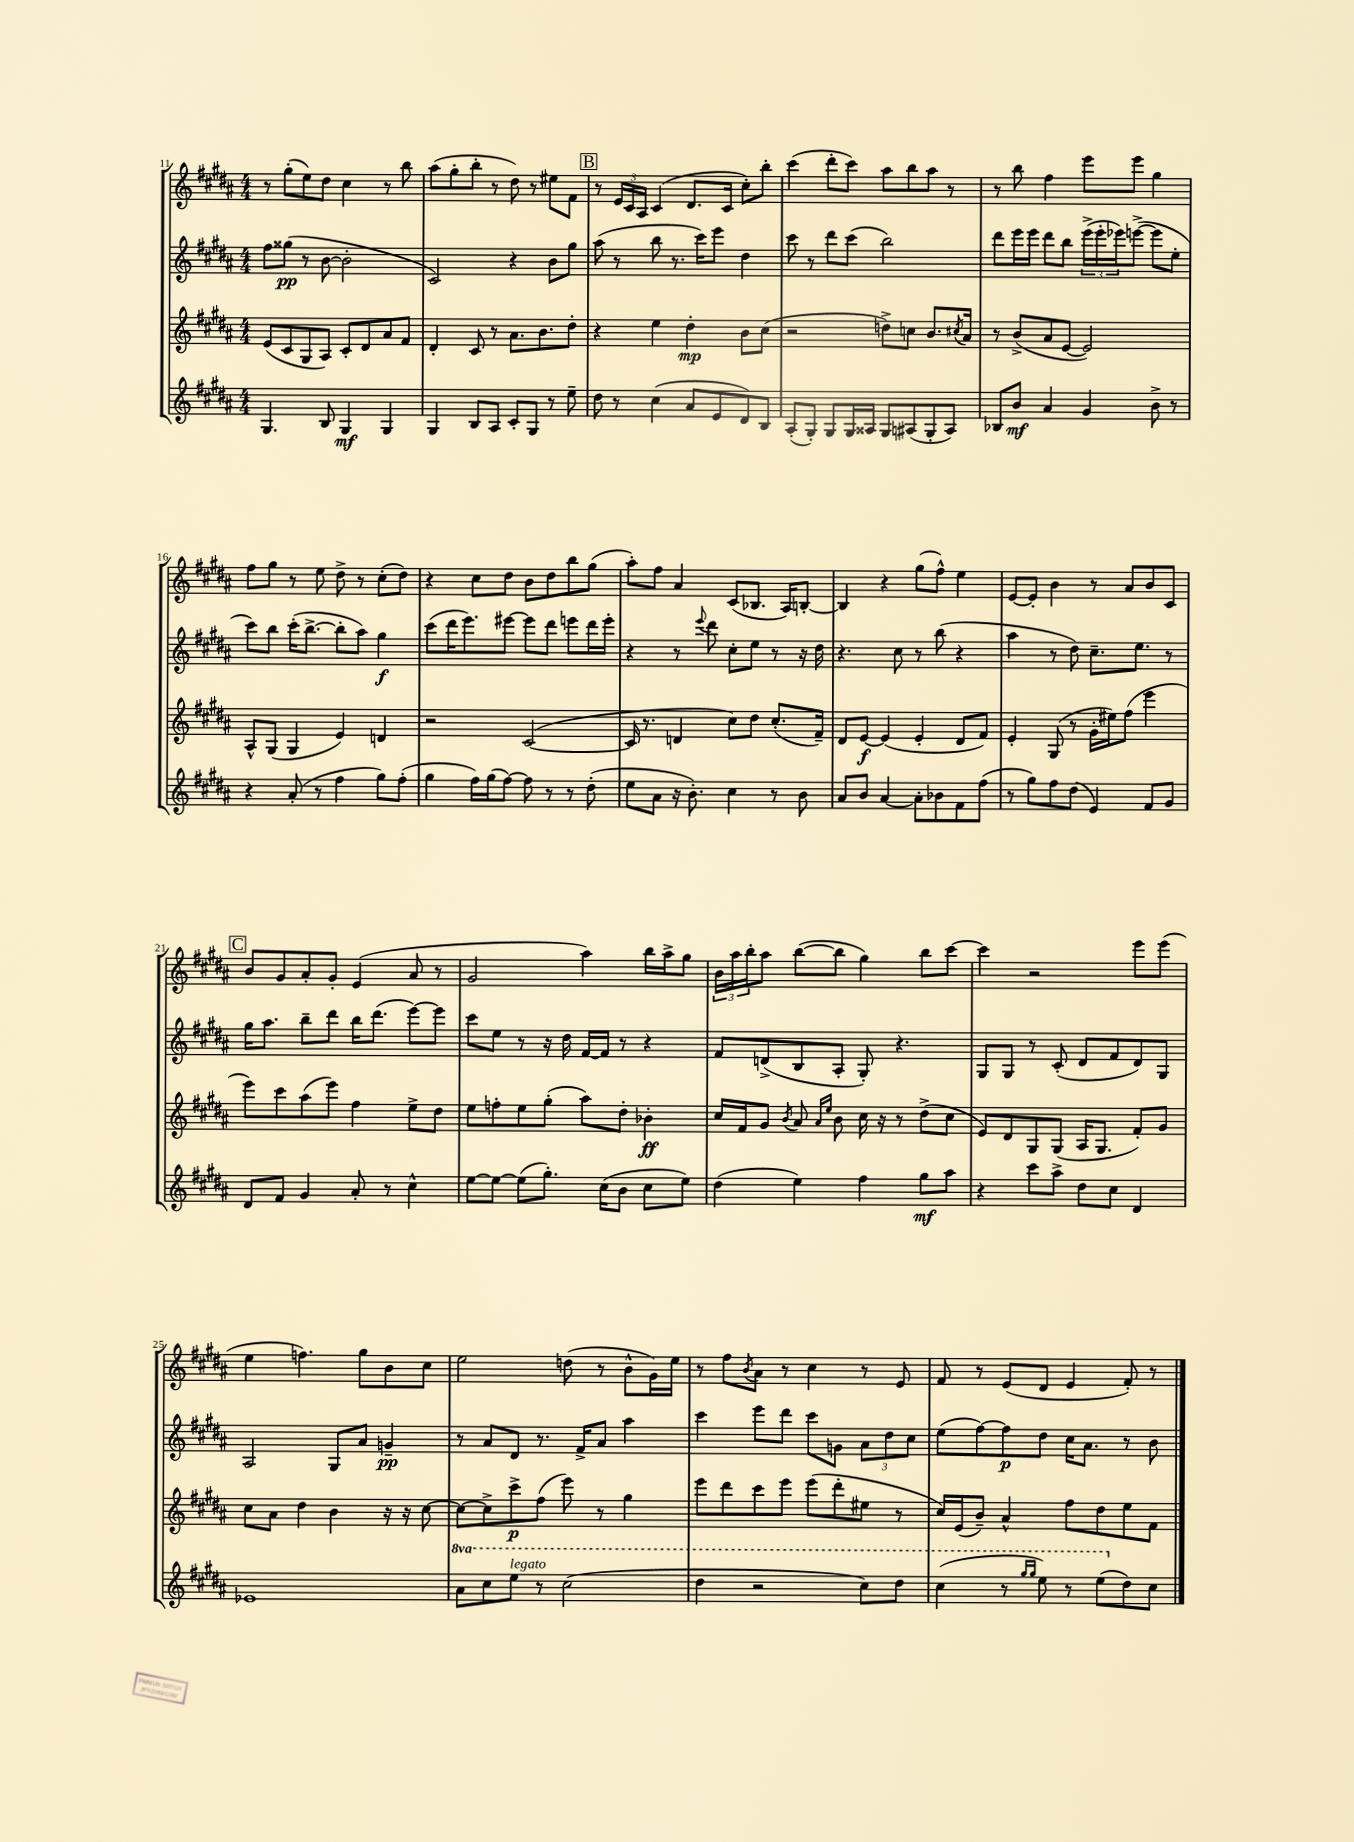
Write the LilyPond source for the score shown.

<<
\new StaffGroup <<
\new Staff = "s0" {
    \clef treble \key b \major \numericTimeSignature \time 4/4
    r8 gis''8-.( e''8) dis''8 cis''4 r8 b''8 |
    ais''8( gis''8-. b''8-. r8 dis''8) r8 eis''8 fis'8 |
    \mark \markup { \box "B" } r8 \tuplet 3/2 { e'16 cis'16 ais16 } cis'4( dis'8. cis'16 cis''8-.) b''8-. |
    cis'''4( dis'''8-. cis'''8) ais''8 b''8 ais''8 r8 |
    r8 b''8 fis''4 e'''8 e'''8 gis''4 |
    fis''8 gis''8 r8 e''8 dis''8-> r8 cis''8-.( dis''8) |
    r4 cis''8 dis''8 b'8 dis''8 b''8 gis''8( |
    ais''8-.) fis''8 ais'4 cis'8( bes8. ais16) b8~-. |
    b4 r4 gis''8( fis''8-^) e''4 |
    e'8~ e'8-. b'4 r8 ais'8 b'8 cis'8 |
    \mark \markup { \box "C" } b'8 gis'8 ais'8-. gis'8-. e'4( ais'8 r8 |
    gis'2 ais''4) b''16 ais''16-> gis''8 |
    \tuplet 3/2 { b'16 ais''16 b''16-. } ais''8 b''8~( b''8 gis''4) b''8 cis'''8~ |
    cis'''4 r2 e'''8 e'''8( |
    e''4 f''4.) gis''8 b'8 cis''8 |
    e''2 d''8( r8 b'8-^ gis'16) e''16 |
    r8 fis''8 \acciaccatura { b'8 } ais'8 r8 cis''4 r8 e'8 |
    fis'8 r8 e'8( dis'8 e'4 fis'8-.) r8 \bar "|." |
}
\new Staff = "s1" {
    \clef treble \key b \major \numericTimeSignature \time 4/4
    fis''8 gisis''8\pp( r8 b'8~ b'2-. |
    cis'2) r4 b'8 gis''8 |
    \mark \markup { \box "B" } ais''8( r8 b''8 r8. cis'''16) e'''8 dis''4 |
    cis'''8 r8 dis'''8 cis'''8( b''2) |
    dis'''8 e'''16 e'''16 dis'''8 b''8 \tuplet 3/2 { e'''16->( e'''16-. ees'''16) } e'''8~->( e'''8 e''8-. |
    cis'''8) b''8 cis'''16-.( b''8.~-> b''8-. ais''8) gis''4\f |
    cis'''8( dis'''16 e'''8.) eis'''8~ eis'''8 dis'''8 e'''8 dis'''16 e'''16-. |
    r4 r8 \appoggiatura { e'''8 } dis'''8 cis''8-. e''8 r8 r16 dis''16 |
    r4. cis''8 r8 b''8( r4 |
    ais''4 r8 dis''8) cis''8.-- e''8. r8 |
    \mark \markup { \box "C" } gis''16 ais''8. b''8-- dis'''8 b''16 dis'''8.( e'''8~) e'''8 |
    cis'''8 e''8 r8 r16 dis''16 fis'16~ fis'16 r8 r4 |
    fis'8 d'8->( b8 ais8-. gis8-.) r4. |
    gis8 gis8 r8 cis'8-.( dis'8 fis'8 dis'8) gis8 |
    ais2 gis8 ais'8 g'4--\pp |
    r8 ais'8 dis'8 r8. fis'16-> ais'8 ais''4 |
    cis'''4 e'''8 dis'''8 cis'''8 g'8 \tuplet 3/2 { ais'8 dis''8 cis''8 } |
    e''8( fis''8~) fis''8\p dis''8 cis''16 ais'8. r8 b'8 \bar "|." |
}
\new Staff = "s2" {
    \clef treble \key b \major \numericTimeSignature \time 4/4
    e'8( cis'8 gis8 ais8) cis'8-. dis'8 ais'8 fis'8 |
    dis'4-. cis'8 r8 ais'8. b'8. dis''8-. |
    \mark \markup { \box "B" } r4 e''4 dis''4-.\mp b'8 cis''8( |
    r2 d''8->) c''8 b'8. \acciaccatura { cis''8 } ais'16 |
    r8 b'8->( ais'8 e'8~ e'2) |
    ais8-^ gis8( gis4 e'4) d'4 |
    r2 cis'2~( |
    cis'16 r8. d'4 cis''8) dis''8 cis''8.-.( fis'16--) |
    dis'8 e'8~\f e'4( e'4-. dis'8 fis'8) |
    e'4-. gis8( r8 gis'16-. eis''16) fis''8( e'''4 |
    \mark \markup { \box "C" } e'''8) cis'''8 ais''8( e'''8) fis''4 e''8-> dis''8 |
    e''8 f''8-. e''8 gis''8-.( ais''8) dis''8-. bes'4-.\ff |
    cis''16 fis'16 gis'8 \acciaccatura { b'8 } ais'8 \grace { ais'16 e''16 } b'8 cis''16 r16 r8 dis''8->( cis''8 |
    e'8) dis'8 gis8 gis8( ais16 gis8. fis'8-.) gis'8 |
    cis''8 ais'8 dis''4 b'4 r16 r16 cis''8~ |
    cis''8~ cis''8-> cis'''8->\p fis''8( e'''8) r8 gis''4 |
    e'''8 dis'''8 cis'''8 e'''8 e'''8( dis'''8-. eis''8 r8 |
    cis''16) e'16( b'8--) ais'4-^ fis''8 dis''8 e''8 fis'8 \bar "|." |
}
\new Staff = "s3" {
    \clef treble \key b \major \numericTimeSignature \time 4/4 \set Staff.ottavationMarkups = #ottavation-simple-ordinals
    gis4. b8 gis4\mf gis4 |
    gis4 b8 ais8 cis'8-. gis8 r8 e''8-- |
    \mark \markup { \box "B" } dis''8 r8 cis''4( ais'8 e'8 dis'8) b8 |
    ais8-.( gis8-.) gis8 gis16 aisis16 gis8 ais8( gis8-. ais8) |
    bes8 b'8\mf ais'4 gis'4 b'8-> r8 |
    r4 ais'8-.( r8 fis''4 gis''8) fis''8-.( |
    gis''4 fis''16) gis''16( fis''8~) fis''8 r8 r8 dis''8-.( |
    e''8 ais'8 r16 b'8.-.) cis''4 r8 b'8 |
    ais'8 b'8 ais'4~ ais'8-. bes'8 fis'8 fis''8( |
    r8 gis''8) fis''8 dis''8( e'4) fis'8 gis'8 |
    \mark \markup { \box "C" } dis'8 fis'8 gis'4 ais'8-. r8 cis''4-^ |
    e''8~ e''8~ e''8( gis''8.-.) cis''16( b'8 cis''8 e''8) |
    dis''4( e''4) fis''4 gis''8\mf ais''8 |
    r4 cis'''8 ais''8-> dis''8 cis''8 dis'4 |
    ees'1 |
    \ottava #1 ais''8 cis'''8 e'''8^\markup { \italic "legato" } r8 cis'''2( |
    dis'''4 r2 cis'''8) dis'''8 |
    cis'''4( r8 \grace { gis'''16 gis'''16 } e'''8) r8 e'''8( \ottava #0 dis''8) cis''8 \bar "|." |
}
>>
>>
\layout { \context { \Score currentBarNumber = #11 } }
